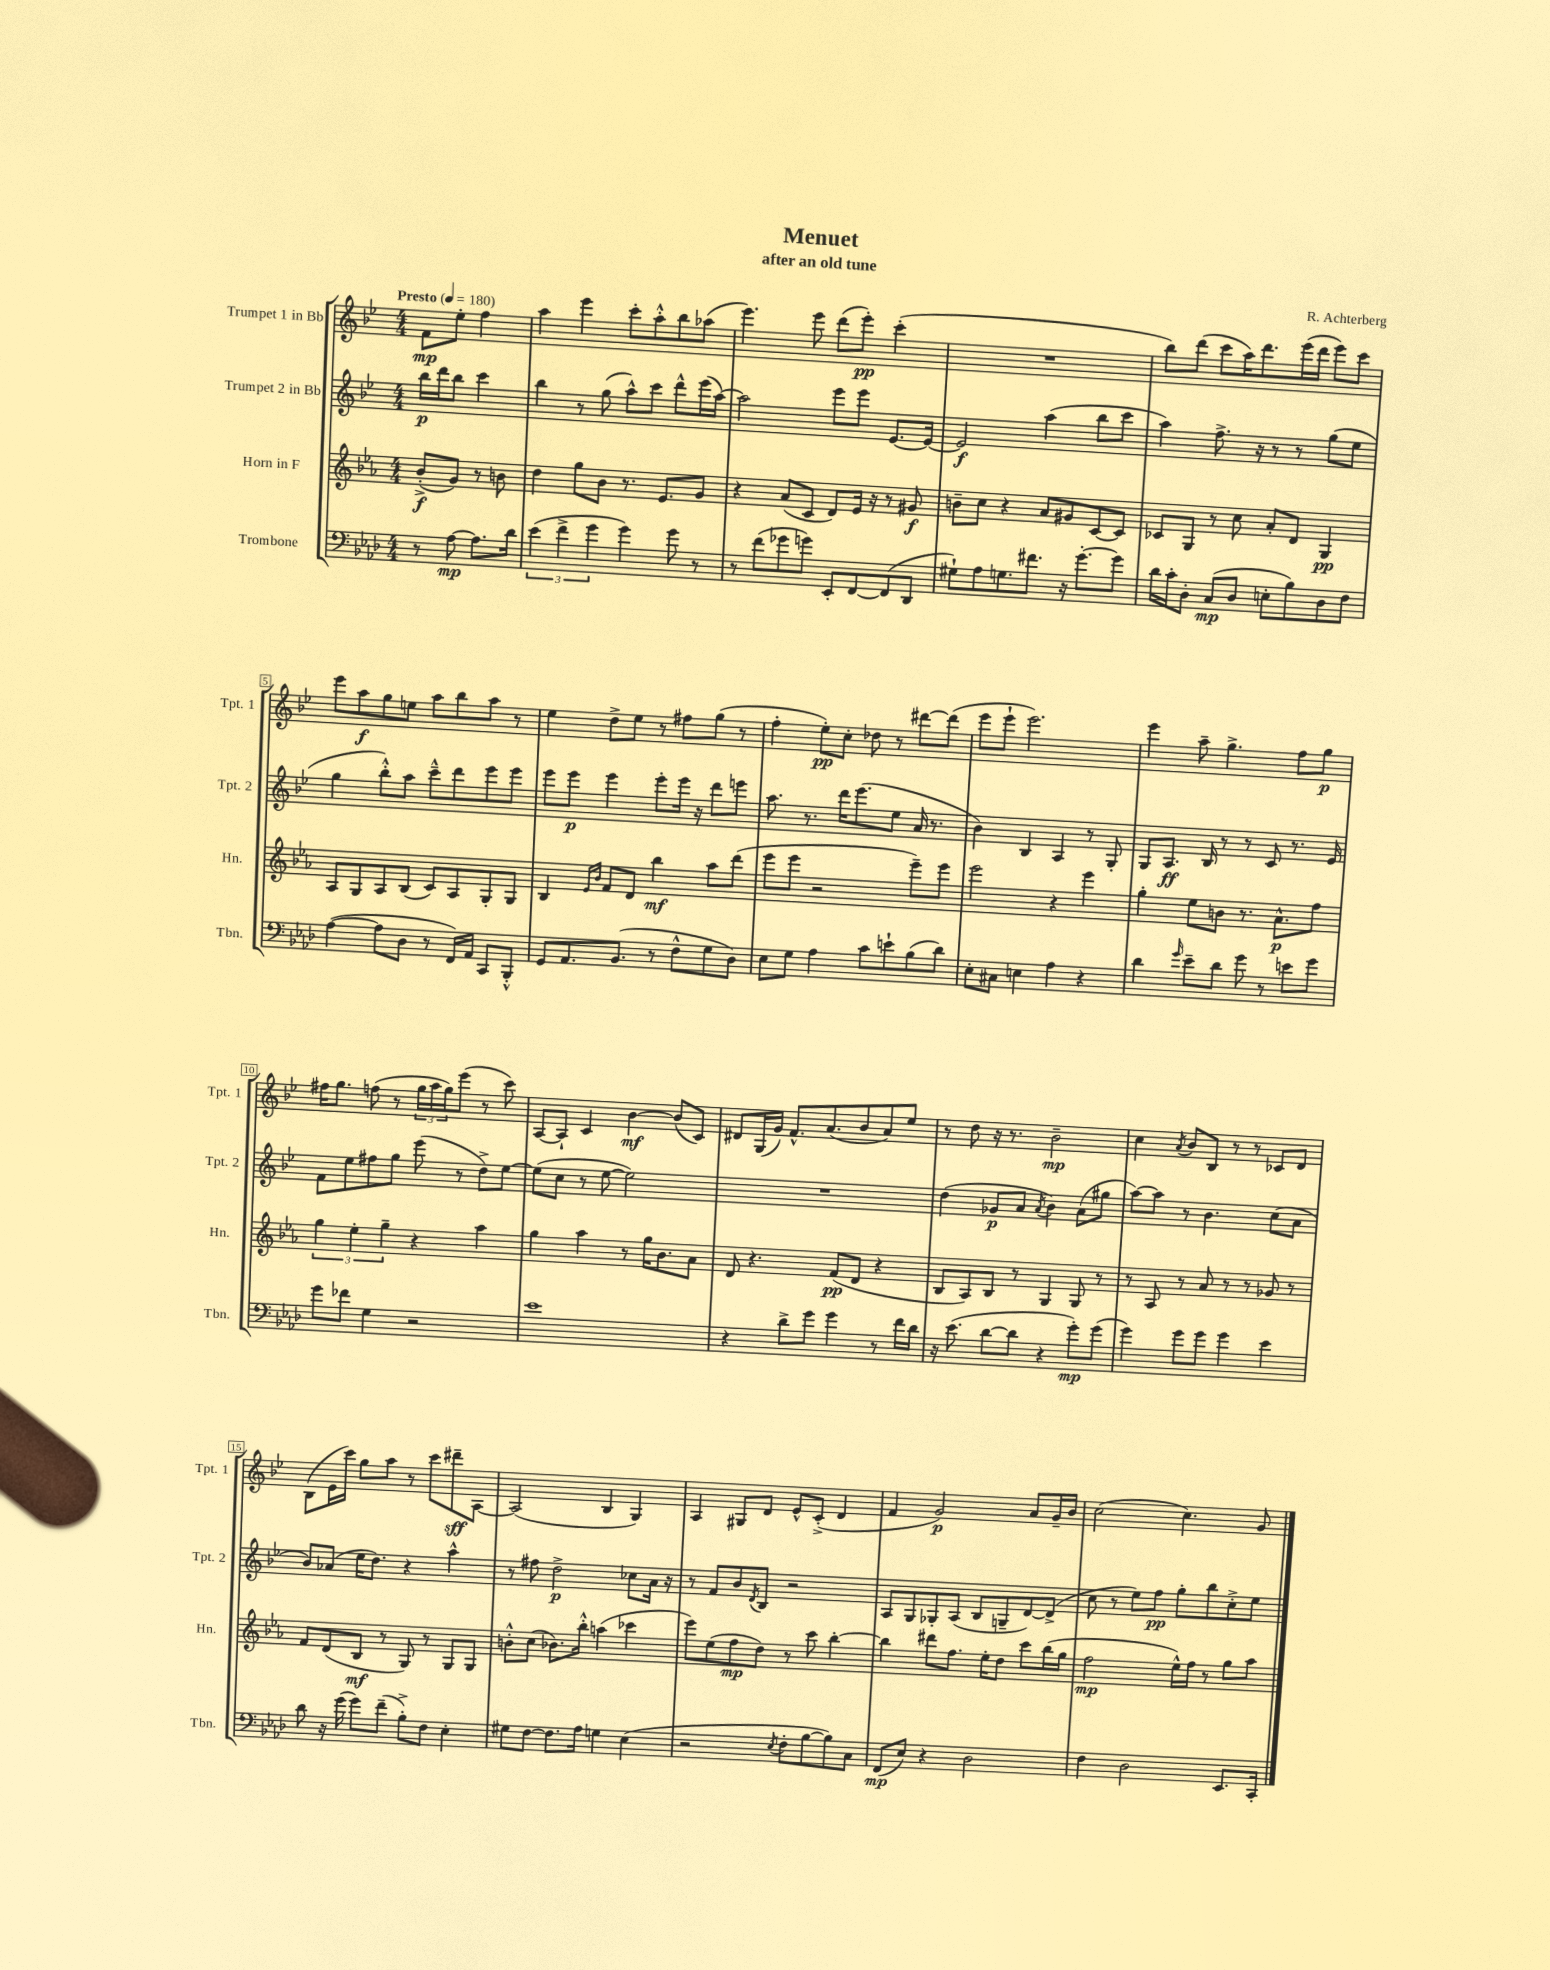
\header { title = "Menuet" composer = "R. Achterberg" subtitle = "after an old tune" }
<<
\new StaffGroup <<
\new Staff = "s0" \with { instrumentName = "Trumpet 1 in Bb" shortInstrumentName = "Tpt. 1" } {
    \clef treble \key bes \major \numericTimeSignature \time 4/4 \partial 2 \tempo "Presto" 4 = 180
    f'8\mp ees''8-. f''4 |
    a''4 ees'''4 c'''8-. a''8-.-^ bes''8 aes''8( |
    ees'''4.) ees'''8 d'''8( ees'''8-.\pp) c'''4-.( |
    R1 |
    bes''8) d'''8( c'''8 a''16) d'''8. ees'''16( d'''16 ees'''8) c'''8 |
    ees'''8 a''8\f g''8 e''8 a''8 bes''8 a''8 r8 |
    ees''4 d''8-> ees''8 r8 fis''8 g''8( r8 |
    f''4-. ees''8-.\pp) c''8-. des''8 r8 dis'''8~ dis'''8( |
    ees'''8 ees'''8-! ees'''2.) |
    ees'''4 a''8-- g''4.-> f''8 g''8\p |
    fis''16 g''8. f''8( r8 \tuplet 3/2 { g''16 a''16 g''16) } ees'''8( r8 c'''8) |
    a8~ a8-! c'4 bes'4~\mf bes'8( c'8) |
    dis'8 g16( g'16) f'8.-^ a'8.( bes'8 a'8) ees''8 |
    r8 d''8 r16 r8. bes'2--\mp |
    c''4 \acciaccatura { a'8 } bes'8 bes8 r8 r8 ces'8 d'8 |
    bes8( ees'16 c'''16) g''8 a''8 r8 c'''8 dis'''8--\sff a8~ |
    a2( bes4 g4) |
    a4 gis8 d'8 ees'8-^ c'8-.->( d'4 |
    f'4 g'2\p) a'8 g'16-- bes'16 |
    c''2( c''4.) g'8 \bar "|." |
}
\new Staff = "s1" \with { instrumentName = "Trumpet 2 in Bb" shortInstrumentName = "Tpt. 2" } {
    \clef treble \key bes \major \numericTimeSignature \time 4/4 \partial 2
    bes''16\p d'''16 bes''8 c'''4 |
    bes''4 r8 g''8( a''8-^) c'''8 d'''8-^ ees'''16( a''16~) |
    a''2 ees'''8 ees'''8 ees'8.~ ees'16~ |
    ees'2\f a''4( bes''8 c'''8 |
    a''4) f''8.-> r16 r8 r8 g''8( ees''8 |
    g''4 bes''8-.-^) a''8 c'''8---^ d'''8 ees'''8 ees'''8 |
    ees'''8 ees'''8\p ees'''4 ees'''8-. ees'''16 r16 d'''8 e'''8 |
    a''8. r8. d'''16 ees'''8.( ees''8 a'16 r8. |
    bes'4) bes4 a4 r8 g8-. |
    g8 a8.\ff bes16 r8 r8 c'8 r8. ees'16 |
    f'8 ees''8 fis''8 g''8 ees'''8( r8 d''8->) ees''8~ |
    ees''8( c''8 r8 ees''8~ ees''2) |
    R1 |
    d''4( ges'8\p a'8 \acciaccatura { a'8 } bes'4) a'8( gis''8 |
    a''8~) a''8 r8 bes'4. c''8( a'8 |
    bes'8) aes'8( ees''16 d''8.) r4 a''4-^ |
    r8 fis''8 d''2->\p ces''8 a'16 r16 |
    r8 f'8 bes'8 \acciaccatura { d'8 } bes8 r2 |
    a8 g8 ges8-. a8( bes8 g8-- d'8~) d'8->( |
    c''8 r8 ees''8) f''8\pp g''8-. bes''8 c''8-.-> ees''8 \bar "|." |
}
\new Staff = "s2" \with { instrumentName = "Horn in F" shortInstrumentName = "Hn." } {
    \clef treble \key ees \major \numericTimeSignature \time 4/4 \partial 2
    bes'8-.->\f( g'8) r8 b'8 |
    d''4 g''8 bes'8 r8. ees'8. g'8 |
    r4 aes'8( c'8 d'8) ees'16 r16 r8 gis'8\f |
    b'8-- c''8 r4 aes'8 gis'8 c'8~ c'8 |
    ces'8 g8 r8 c''8 aes'8-. d'8 g4\pp |
    aes8 g8 aes8 bes8( c'8) aes8 g8-. g8 |
    bes4 \grace { ees'16 bes'16 } f'8 d'8 bes''4\mf aes''8 d'''8( |
    ees'''8 ees'''8 r2 ees'''8--) ees'''8 |
    ees'''2 r4 ees'''4 |
    g''4-. ees''8 b'8 r8. aes'8.-^\p f''8 |
    \tuplet 3/2 { g''4 ees''4-. g''4-- } r4 aes''4 |
    g''4 aes''4 r8 g''16 bes'8. aes'8 |
    d'8 r4. f'8\pp( d'8 r4 |
    bes8 aes8) bes8 r8 g4 g8 r8 |
    r8 aes8 r8 aes'8 r8 r8 ges'8 r8 |
    f'8 d'8( bes8\mf r8 g8) r8 g8 g8 |
    b'8-.-^ c''8( bes'8.) bes''16-.-^ a''4( ces'''4 |
    ees'''8) ees''8( f''8\mp d''8) r8 c'''8 bes''4~-. |
    bes''4 dis'''8 f''8. ees''16-. d''8 c'''8 bes''16( g''16 |
    f''2\mp ees''16-^) f''16 r8 g''8 aes''8 \bar "|." |
}
\new Staff = "s3" \with { instrumentName = "Trombone" shortInstrumentName = "Tbn." } {
    \clef bass \key aes \major \numericTimeSignature \time 4/4 \partial 2
    r8 aes8~\mp aes8. des'16 |
    \tuplet 3/2 { ees'4( f'4-> g'4 } g'4) g'8 r8 |
    r8 f'8( ges'8 g'8) ees,8-. f,8~ f,8( des,8 |
    gis8-!) aes8 g8. fis'8. r16 g'8.~-. g'8 |
    des'16 c'16-. des8-. c8\mp( des8 e8-. bes8) des8 f8 |
    aes4~( aes8 des8 r8 f,16) aes,16 c,8 bes,,8-.-^ |
    g,8 aes,8. bes,8.( r8 f8-^ g8 des8) |
    ees8 g8 aes4 c'8 e'8-! bes8( des'8) |
    ees8-. cis8 e4 aes4 r4 |
    des'4 \grace { g'16 } ees'8-- des'8 g'8 r8 e'8 g'8 |
    g'8 fes'8 g4 r2 |
    ees'1 |
    r4 des'8-> g'8 g'4 r8 f'16 des'16 |
    r16 ees'8.( des'8~ des'8 r4 g'8-.\mp) g'8( |
    g'4) g'8 g'8 g'4 ees'4 |
    des'8 r16 g'16( g'8) f'8--( bes8-.->) f8 ees4-. |
    gis8 f8~ f8. aes16 g4 ees4( |
    r2 \acciaccatura { ees8 } f8-. bes8~ bes8) c8 |
    f,8\mp( ees8) r4 des2 |
    f4 des2 ees,8. c,16-. \bar "|." |
}
>>
>>
\layout { \context { \Score \override BarNumber.stencil = #(make-stencil-boxer 0.1 0.3 ly:text-interface::print) } }
